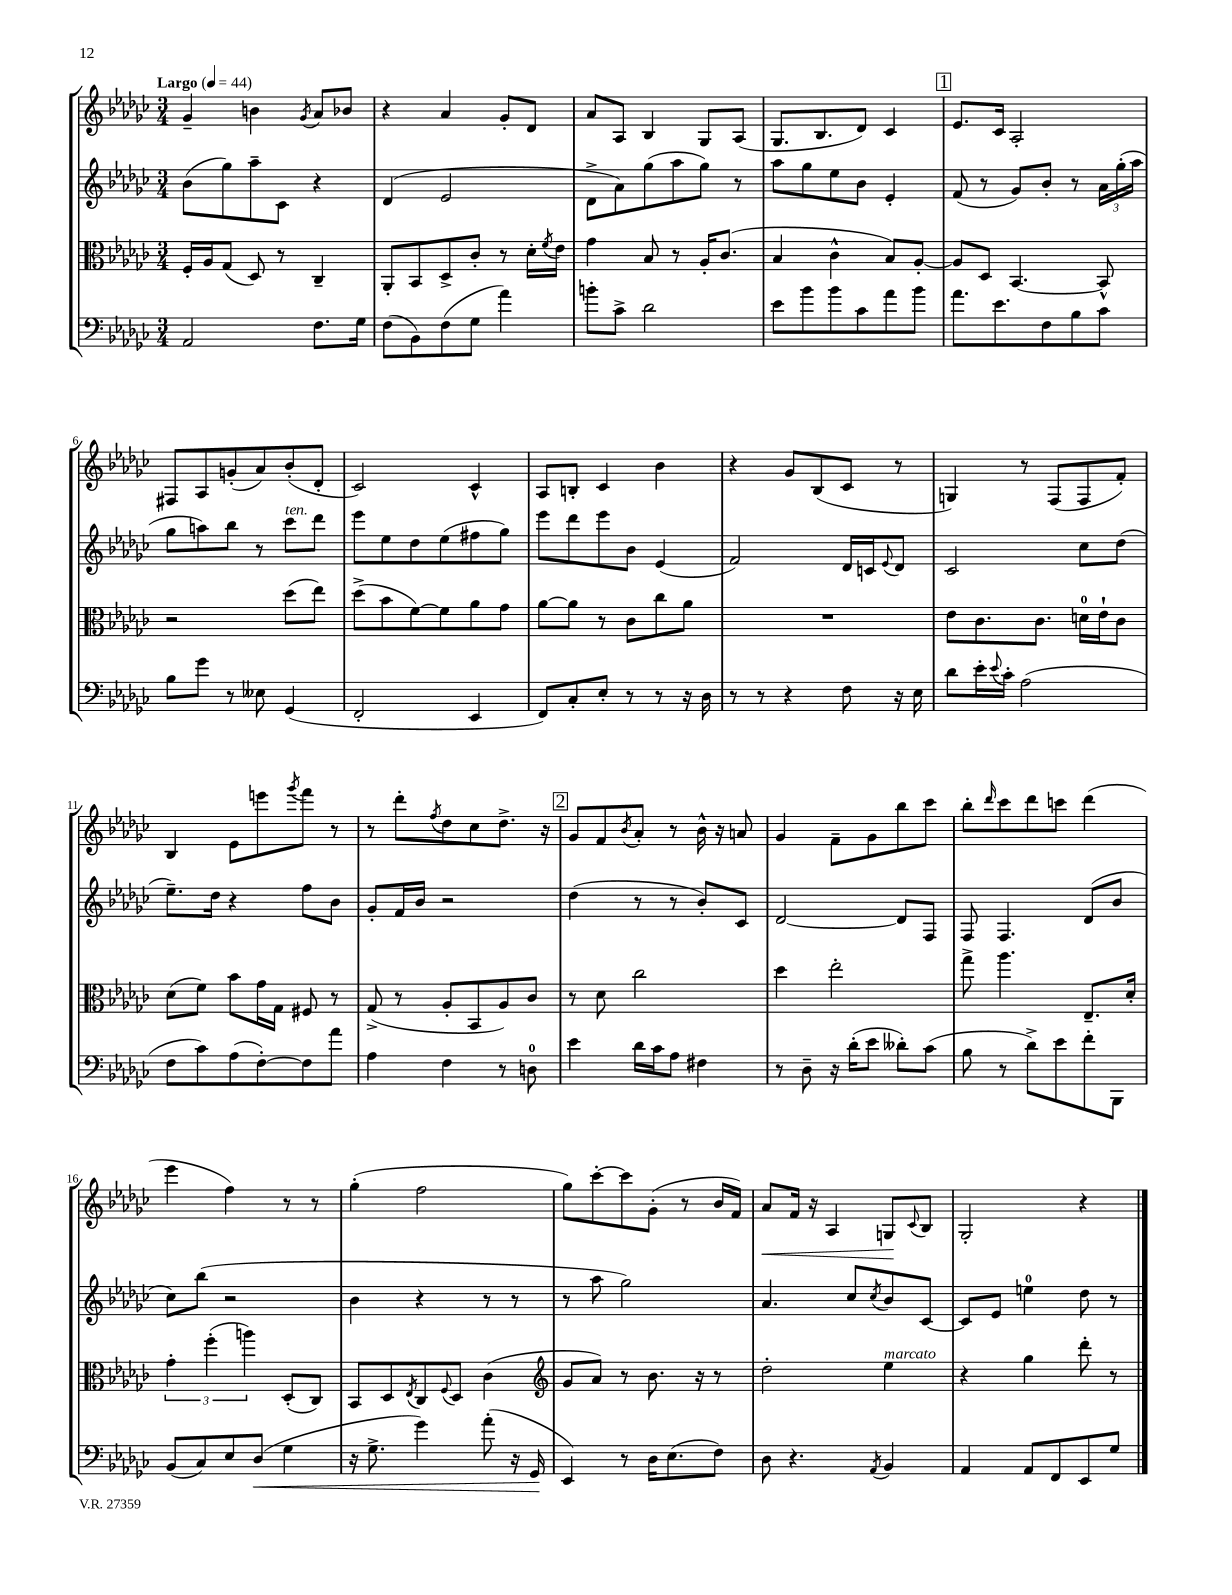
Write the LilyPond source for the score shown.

<<
\new StaffGroup <<
\new Staff = "s0" {
    \clef treble \key ges \major \numericTimeSignature \time 3/4 \tempo "Largo" 4 = 44
    ges'4-- b'4 \acciaccatura { ges'8 } aes'8 bes'8 |
    r4 aes'4 ges'8-. des'8 |
    aes'8 aes8 bes4 ges8 aes8( |
    ges8. bes8. des'8) ces'4 |
    \mark \markup { \box "1" } ees'8. ces'16 aes2-. |
    fis8 aes8 g'8-.( aes'8) bes'8-.( des'8-. |
    ces'2) ces'4-^ |
    aes8 b8-. ces'4 bes'4 |
    r4 ges'8 bes8( ces'8 r8 |
    g4) r8 f8( f8 f'8-.) |
    bes4 ees'8 e'''8 \acciaccatura { ges'''8 } f'''8 r8 |
    r8 des'''8-. \acciaccatura { f''8 } des''8 ces''8 des''8.-> r16 |
    \mark \markup { \box "2" } ges'8 f'8 \acciaccatura { bes'8 } aes'8-. r8 bes'16-^ r16 a'8 |
    ges'4 f'8-- ges'8 bes''8 ces'''8 |
    bes''8-. \grace { des'''16 } ces'''8 des'''8 c'''8 des'''4( |
    ees'''4 f''4) r8 r8 |
    ges''4-.( f''2 |
    ges''8) ces'''8~-. ces'''8 ges'8-.( r8 bes'16 f'16) |
    aes'8\< f'16 r16 aes4 g8\! \appoggiatura { ces'8 } bes8 |
    ges2-. r4 \bar "|." |
}
\new Staff = "s1" {
    \clef treble \key ges \major \numericTimeSignature \time 3/4
    bes'8( ges''8) aes''8-- ces'8 r4 |
    des'4( ees'2 |
    des'8-> aes'8) ges''8( aes''8 ges''8) r8 |
    aes''8 ges''8 ees''8 bes'8 ees'4-. |
    \mark \markup { \box "1" } f'8( r8 ges'8) bes'8-. r8 \tuplet 3/2 { aes'16 ges''16-.( aes''16 } |
    ges''8 a''8) bes''8 r8 ces'''8^\markup { \italic "ten." } des'''8 |
    ees'''8 ees''8 des''8 ees''8( fis''8 ges''8) |
    ees'''8 des'''8 ees'''8 bes'8 ees'4( |
    f'2) des'16 c'16 \appoggiatura { ees'8 } des'8 |
    ces'2 ces''8 des''8( |
    ees''8.--) des''16 r4 f''8 bes'8 |
    ges'8-. f'16 bes'16 r2 |
    \mark \markup { \box "2" } des''4( r8 r8 bes'8-.) ces'8 |
    des'2~ des'8 f8 |
    f8 f4. des'8( bes'8 |
    ces''8) bes''8( r2 |
    bes'4 r4 r8 r8 |
    r8 aes''8 ges''2) |
    aes'4. ces''8 \acciaccatura { ces''8 } bes'8 ces'8~ |
    ces'8 ees'8 e''4-0 des''8 r8 \bar "|." |
}
\new Staff = "s2" {
    \clef alto \key ges \major \numericTimeSignature \time 3/4
    f16-. aes16 ges8( des8) r8 ces4-- |
    aes,8-. bes,8 des8-> ces'8-. r8 des'16-. \acciaccatura { f'8 } ees'16 |
    ges'4 bes8 r8 aes16-. ces'8.( |
    bes4 ces'4-^ bes8) aes8~-. |
    \mark \markup { \box "1" } aes8 des8 bes,4.~ bes,8-^ |
    r2 des''8( ees''8) |
    des''8->( bes'8 f'8~) f'8 aes'8 ges'8 |
    aes'8~ aes'8 r8 ces'8 ces''8 aes'8 |
    R2. |
    ees'8 ces'8. ces'8. d'16-0 ees'16-! ces'8 |
    des'8( f'8) bes'8 ges'16 ges16 fis8 r8 |
    ges8->( r8 aes8-. bes,8 aes8) ces'8 |
    \mark \markup { \box "2" } r8 des'8 ces''2 |
    des''4 ees''2-. |
    ges''8-> aes''4. ees8.-- des'16-. |
    \tuplet 3/2 { ges'4-. f''4-.( a''4) } des8-.( ces8) |
    bes,8 des8 \acciaccatura { ees8 } ces8 \appoggiatura { f8 } des8 ces'4( |
    \clef treble ges'8 aes'8) r8 bes'8. r16 r8 |
    des''2-. ees''4^\markup { \italic "marcato" } |
    r4 ges''4 des'''8-. r8 \bar "|." |
}
\new Staff = "s3" {
    \clef bass \key ges \major \numericTimeSignature \time 3/4
    aes,2 f8. ges16 |
    f8( bes,8) f8( ges8 aes'4) |
    b'8-. ces'8-> des'2 |
    ees'8 bes'8 bes'8 ces'8 aes'8 bes'8 |
    \mark \markup { \box "1" } aes'8. ees'8. f8 bes8 ces'8 |
    bes8 ges'8 r8 eeses8 ges,4( |
    f,2-. ees,4 |
    f,8) ces8-. ees8-. r8 r8 r16 des16 |
    r8 r8 r4 f8 r16 ees16 |
    des'8 ees'16-. \appoggiatura { ees'8 } ces'16-. aes2( |
    f8 ces'8) aes8( f8~-.) f8 aes'8 |
    aes4 f4 r8 d8-0 |
    \mark \markup { \box "2" } ees'4 des'16 ces'16 aes8 fis4 |
    r8 des8-- r16 des'16-.( ees'8 deses'8-.) ces'8( |
    bes8 r8 des'8->) ees'8 f'8-. bes,,8 |
    bes,8( ces8) ees8 des8\<( ges4 |
    r16 ges8.-> ges'4) aes'8-.( r16 ges,16\! |
    ees,4) r8 des16 ees8.( f8) |
    des8 r4. \acciaccatura { aes,8 } bes,4 |
    aes,4 aes,8 f,8 ees,8 ges8 \bar "|." |
}
>>
>>
